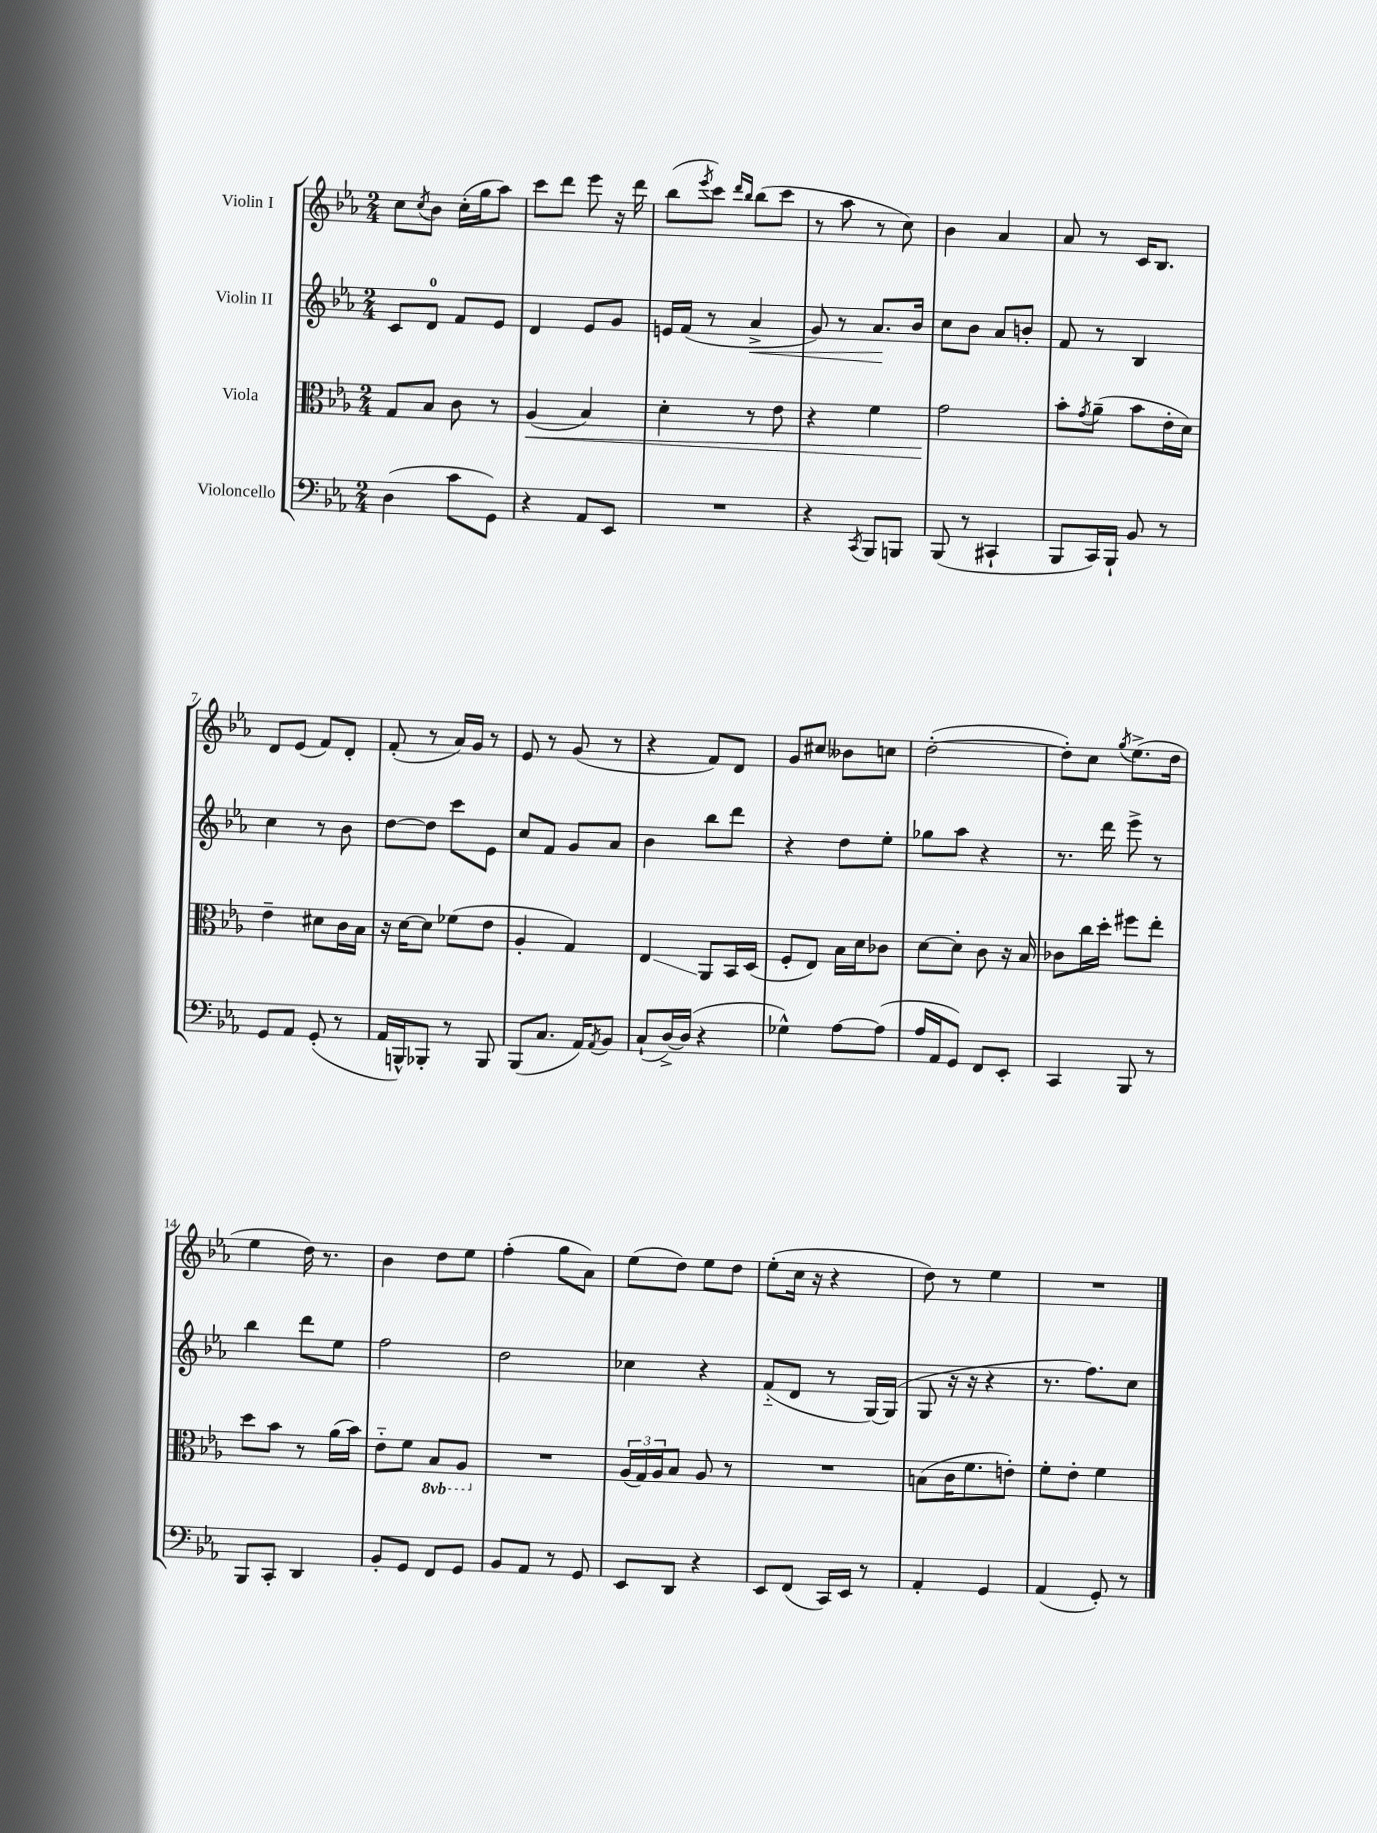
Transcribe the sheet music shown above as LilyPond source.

<<
\new StaffGroup <<
\new Staff = "s0" \with { instrumentName = "Violin I" } {
    \clef treble \key ees \major \numericTimeSignature \time 2/4
    c''8 \acciaccatura { c''8 } bes'8 c''16-.( g''16 aes''8) |
    c'''8 d'''8 ees'''8 r16 d'''16 |
    bes''8( \acciaccatura { ees'''8 } c'''8) \grace { d'''16 bes''16 } bes''8( c'''8 |
    r8 aes''8 r8 c''8) |
    bes'4 aes'4 |
    aes'8 r8 c'16 bes8. |
    d'8 ees'8( f'8) d'8-. |
    f'8-.( r8 aes'16) g'16 r8 |
    ees'8 r8 g'8( r8 |
    r4 f'8) d'8 |
    g'8 cis''8 beses'8 c''8 |
    d''2~-.( |
    d''8-.) c''8 \acciaccatura { g''8 } ees''8.->( d''16 |
    ees''4 d''16) r8. |
    bes'4 d''8 ees''8 |
    f''4-.( g''8 aes'8) |
    ees''8( d''8) ees''8 d''8 |
    ees''8-.( c''16 r16 r4 |
    d''8) r8 ees''4 |
    R2 \bar "|." |
}
\new Staff = "s1" \with { instrumentName = "Violin II" } {
    \clef treble \key ees \major \numericTimeSignature \time 2/4
    c'8 d'8-0 f'8 ees'8 |
    d'4 ees'8 g'8 |
    e'16 f'16( r8 aes'4->\< |
    g'8) r8 aes'8.\! bes'16 |
    c''8 bes'8 aes'8 b'8-. |
    f'8 r8 bes4 |
    c''4 r8 bes'8 |
    d''8~ d''8 c'''8 ees'8 |
    c''8 f'8 g'8 aes'8 |
    bes'4 bes''8 d'''8 |
    r4 d''8 ees''8-. |
    ges''8 aes''8 r4 |
    r8. d'''16 ees'''8-> r8 |
    bes''4 d'''8 ees''8 |
    f''2 |
    d''2 |
    ces''4 r4 |
    f'8-_( d'8 r8 g16~) g16( |
    g8 r16 r16 r4 |
    r8. f''8.) c''8 \bar "|." |
}
\new Staff = "s2" \with { instrumentName = "Viola" } {
    \clef alto \key ees \major \numericTimeSignature \time 2/4 \set Staff.ottavationMarkups = #ottavation-simple-ordinals
    g8 bes8 c'8 r8 |
    aes4\<( bes4) |
    d'4-. r8 ees'8 |
    r4 f'4 |
    g'2\! |
    bes'8-. \acciaccatura { g'8 } aes'8--( bes'8 ees'16-. d'16) |
    ees'4-- dis'8 c'16 bes16 |
    r16 d'16~ d'8 fes'8( ees'8 |
    aes4-. g4) |
    ees4\glissando aes,8 bes,16 d16( |
    f8-. ees8) bes16 d'16 ces'8 |
    d'8~ d'8-. c'8 r16 bes16 |
    ces'8 c''16 d''16-. fis''8 ees''8-. |
    d''8 bes'8 r8 aes'16( bes'16) |
    ees'8-_ f'8 \ottava #-1 bes,8 aes,8 \ottava #0 |
    R2 |
    \tuplet 3/2 { aes16( g16) aes16 } bes8 aes8 r8 |
    R2 |
    b8( c'16 f'8. e'8-.) |
    f'8-. ees'8-. f'4 \bar "|." |
}
\new Staff = "s3" \with { instrumentName = "Violoncello" } {
    \clef bass \key ees \major \numericTimeSignature \time 2/4
    d4( c'8 g,8) |
    r4 aes,8 ees,8 |
    R2 |
    r4 \acciaccatura { c,8 } bes,,8 b,,8 |
    bes,,8( r8 cis,4-! |
    bes,,8 c,16) bes,,16-! bes,8 r8 |
    g,8 aes,8 g,8-.( r8 |
    aes,16 b,,16-^) bes,,8-. r8 bes,,8 |
    bes,,8( c8. aes,16) \acciaccatura { aes,8 } bes,8 |
    c8-!( d16~->) d16( r4 |
    ges4-^) aes8~ aes8( |
    aes16 aes,16 g,8) f,8 ees,8-. |
    c,4 bes,,8 r8 |
    bes,,8 c,8-. d,4 |
    bes,8-. g,8 f,8 g,8 |
    bes,8 aes,8 r8 g,8 |
    ees,8 d,8 r4 |
    ees,8 f,8( c,16) ees,16 r8 |
    aes,4-. g,4 |
    aes,4( g,8-.) r8 \bar "|." |
}
>>
>>
